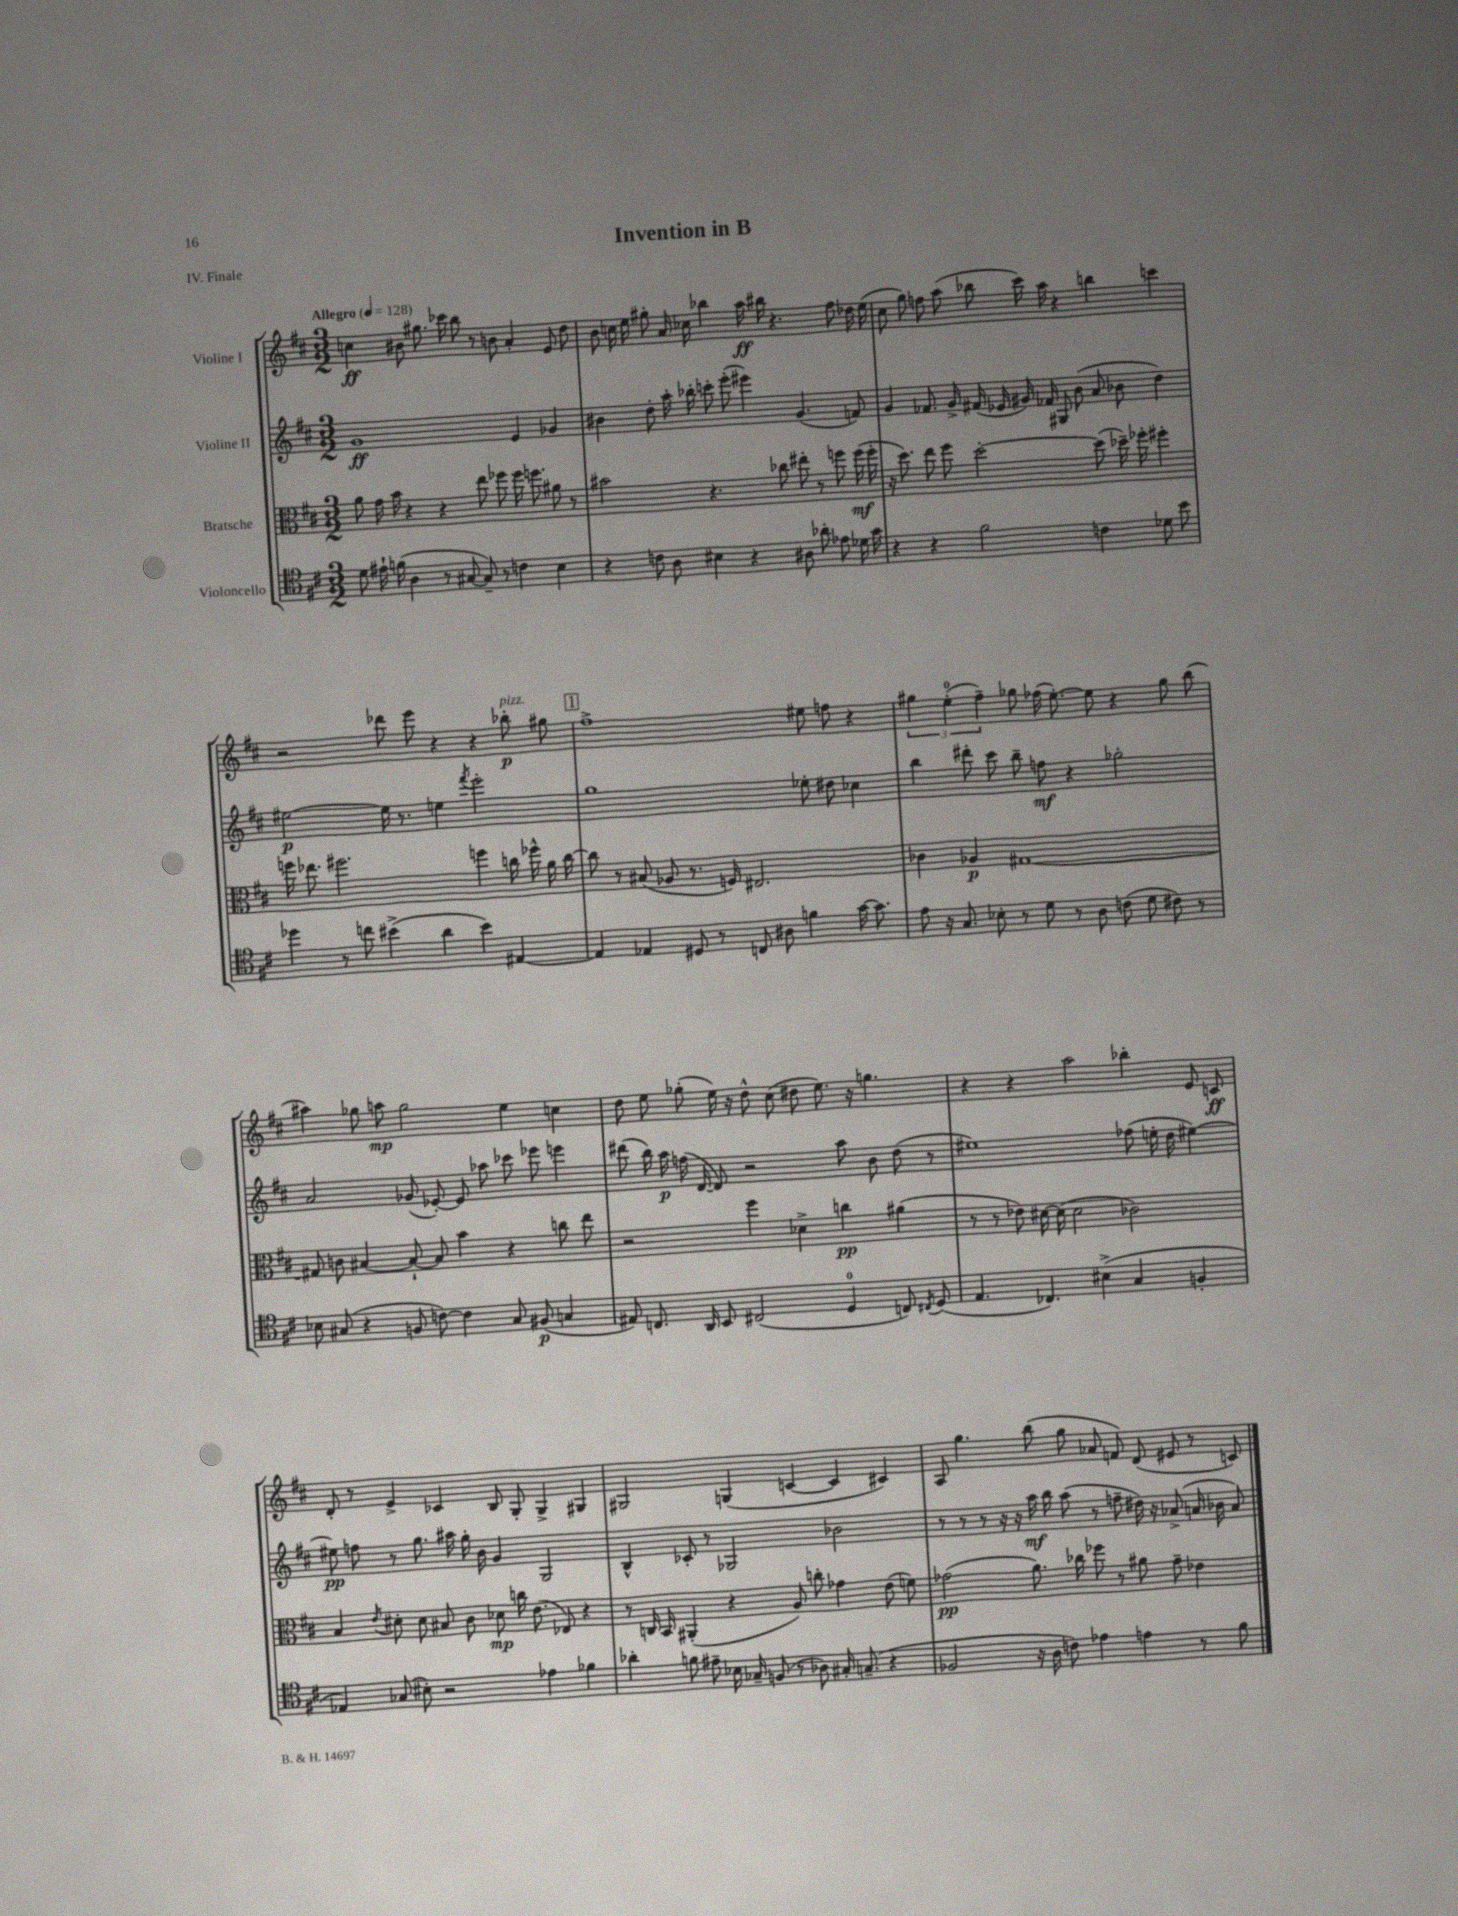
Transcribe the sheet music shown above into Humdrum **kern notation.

**kern	**kern	**kern	**kern
*staff4	*staff3	*staff2	*staff1
*clefC4	*clefC3	*clefG2	*clefG2
*k[f#c#]	*k[f#c#]	*k[f#c#]	*k[f#c#]
*M3/2	*M3/2	*M3/2	*M3/2
*MM128	*MM128	*MM128	*MM128
8d\	8a\	1g	4cc\
16e#`\	16g\	.	.
(16f\	16b\	.	.
4A\	4r	.	8b#\
.	.	.	8.gg#\
8r	4r	.	.
.	.	.	16ccc-\
[8G#/	.	.	8bb\
8G#~/])	8ee\	.	8r
8r	8ff-\	.	8b\
4c\	16ff-\	4e/	4a'/
.	8.ff\	.	.
4B\	8a#\	4g-/	8e/
.	8r	.	8dd\
=	=	=	=
4r	2b#\	4b#\	8b\
.	.	.	16cc\
.	.	.	16ee\
8c\	.	8dd'\	8gg#'\
8A\	.	16aa'\	16a/
.	.	16bb-'\	16cc-\
4B#\	4.r	8ccc'\	4bb-\
.	.	(8eee'\	.
4r	.	4eee#\)	16aa\
.	.	.	16bb#\
.	8cc-\	.	4.r
8A#\	8ee#'\	(4.g/	.
8a-'\	8r	.	.
8e-\	8ff\	.	8ff#\
16d-\	(16ff\	8f/)	16dd-\
16g\	16ff'\	.	(16ee\
=	=	=	=
4r	16r	4g/	8cc#\
.	8.dd\)	.	.
.	.	.	8gg\)
4r	8ee\	8.f-/	8ff\
.	8ff#\	.	(8aa\
.	.	16g^/	.
2f#\	[2dd'\	(16f#/	8bb-\
.	.	16e-/	.
.	.	16g#/)	16ccc#\)
.	.	16f-/	16aa\
.	.	8G#/	4r
.	.	(8b\	.
4c\	(8dd\]	8a/	4bb\
.	16dd-~\)	8b-\	.
.	16ff-'\	.	.
8d-\	4ff#'\	4dd\)	4ccc\
8b\	.	.	.
=	=	=	=
4dd-\	16ff\	[2ee#\	2r
.	8.ee-\	.	.
8r	2.ff#\	.	.
8cc\	.	.	.
(4b#^\	.	16ee#\]	8ddd-\
.	.	8.r	.
.	.	.	8eee\
4a\	.	4ee\	4r
.	.	8qfff#/	.
4b#\)	4ff\	2eee'\	4r
[4E#/	16cc\	.	8bb-'\
.	16ff-^^\	.	.
.	16a\	.	8gg#\
.	[16cc\	.	.
=	=	=	=
4E#/]	8cc\]	1gg	1ff#^
.	8r	.	.
4E-/	(8B#/	.	.
.	8A-/	.	.
8D#/	8.r	.	.
8r	.	.	.
.	16F/)	.	.
8C/	2.E#/	.	.
8A#\	.	.	.
4f\	.	8ee-'\	8ee#\
.	.	8dd#\	8ff\
[16g\	.	4cc-\	4r
8.g\]	.	.	.
=	=	=	=
8e\	4c-\	4bb\	6gg#\
16r	.	.	.
.	.	.	(6ee'\
8.G/	.	.	.
.	4A-/	8ddd#'\	.
.	.	.	6ff#~\)
8B-'\	.	8ccc#\	.
8r	[1G#	8bb~\	8gg-\
8d\	.	8ff\	(16ff-\
.	.	.	[8.ee'\)
8r	.	4r	.
8A\	.	.	8ee\]
(8c\	.	2gg-'\	4r
8d\	.	.	.
8c#\)	.	.	8gg-\
8r	.	.	(8bb\
=	=	=	=
8B-\	8G#/]	2a/	4aa#\)
(8G#/	8c\	.	.
4r	[4B#/	.	8gg-\
.	.	.	8aa\
8F/	8B#`/_	(8g-/	2gg-\
[8c\)	8B#/]	[8e-'/)	.
4c\]	4b\	8e-/]	.
.	.	8aa-\	.
8G#/	4r	8ccc-\	4ee\
(8F#/	.	8eee-\	.
4G/	8cc\	4eee\	4cc\
.	8ee\	.	.
=	=	=	=
8E#/)	2r	(8ddd#\	8dd\
8.C/	.	16bb\)	8ee\
.	.	16aa\	.
.	.	(16ff\	(8gg-'\
16AA/	.	[16d/	.
8BB/	.	8d/])	16ee\)
.	.	.	16r
(2C#/	4ff#\	2r	8dd^^\
.	.	.	(8cc#\
.	4d-^\	.	8dd#\
.	.	.	8.ee\)
4D/	4cc\	8aa\	.
.	.	.	16r
.	.	8b\	4.gg\
8C/)	(4a#\	(8dd\	.
8qC#/	.	.	.
(8D/	.	8r	.
=	=	=	=
4.E/	8r	1ee#)	4r
.	8r	.	.
.	8e-\)	.	4r
4.C-/)	[16d#\	.	.
.	(16d#\]	.	.
.	2d#\	.	2aa\
(4B#^\	.	.	.
4G/	2c-\)	(8ff-\	4bb-'\
.	.	16ee'\	.
.	.	16dd\	.
4F'/	.	[4ee#\)	8e/
.	.	.	8c/
=	=	=	=
4E-/)	4B/	8ee#\]	8d'/
.	.	8ff\	8r
.	8qe/	.	.
(8G-/	8d#'\	8r	4e^/
8B#'\)	8d#\	8.gg\	.
2r	8B#/	.	4c-/
.	.	16aa#\	.
.	8c#\	16gg'\	.
.	.	16b\	.
.	8d-\	4g/	8B/
.	16cc\	.	8G'/
.	(8.e\	.	.
4e-\	.	2G/	4G^/
.	8E-/)	.	.
4f-\	4r	.	4G#/
=	=	=	=
4a-'\	8r	4B^^/	2G#/
.	16C/	.	.
.	16BB/	.	.
8f\	(4AA#'/	8c-'/	.
8e#~\	.	8r	.
16B-\	4r	2G-/	(4G/
16G-~/	.	.	.
(8F/	.	.	.
8r	8A/)	.	[4c/
8A-\)	8cc'\	.	.
16G#'/	4g-\	2b-\	4c/]
(8.G~/	.	.	.
4r	(8e\	.	4c#/)
.	8f\)	.	.
=	=	=	=
2F-/	(2g-\	8r	8A/
.	.	8r	4.gg\
.	.	8r	.
.	.	16r	.
.	.	16r	.
16r	8.a\)	16aa\	(8bb\
16A\	.	16bb\	.
8c\)	.	(8aa\	8gg\
.	16cc-\	.	.
4e-\	8ff-\	8r	8a-/
.	8r	8ff~\	8f/)
4e\	8a#\	16dd#\)	(8d/
.	.	16r	.
.	8g-~\	(8a-^/	8e#/
8r	4e-\	16a/	8r
.	.	16b-\	.
8f#\	.	8a/)	8c/)
==	==	==	==
*-	*-	*-	*-
